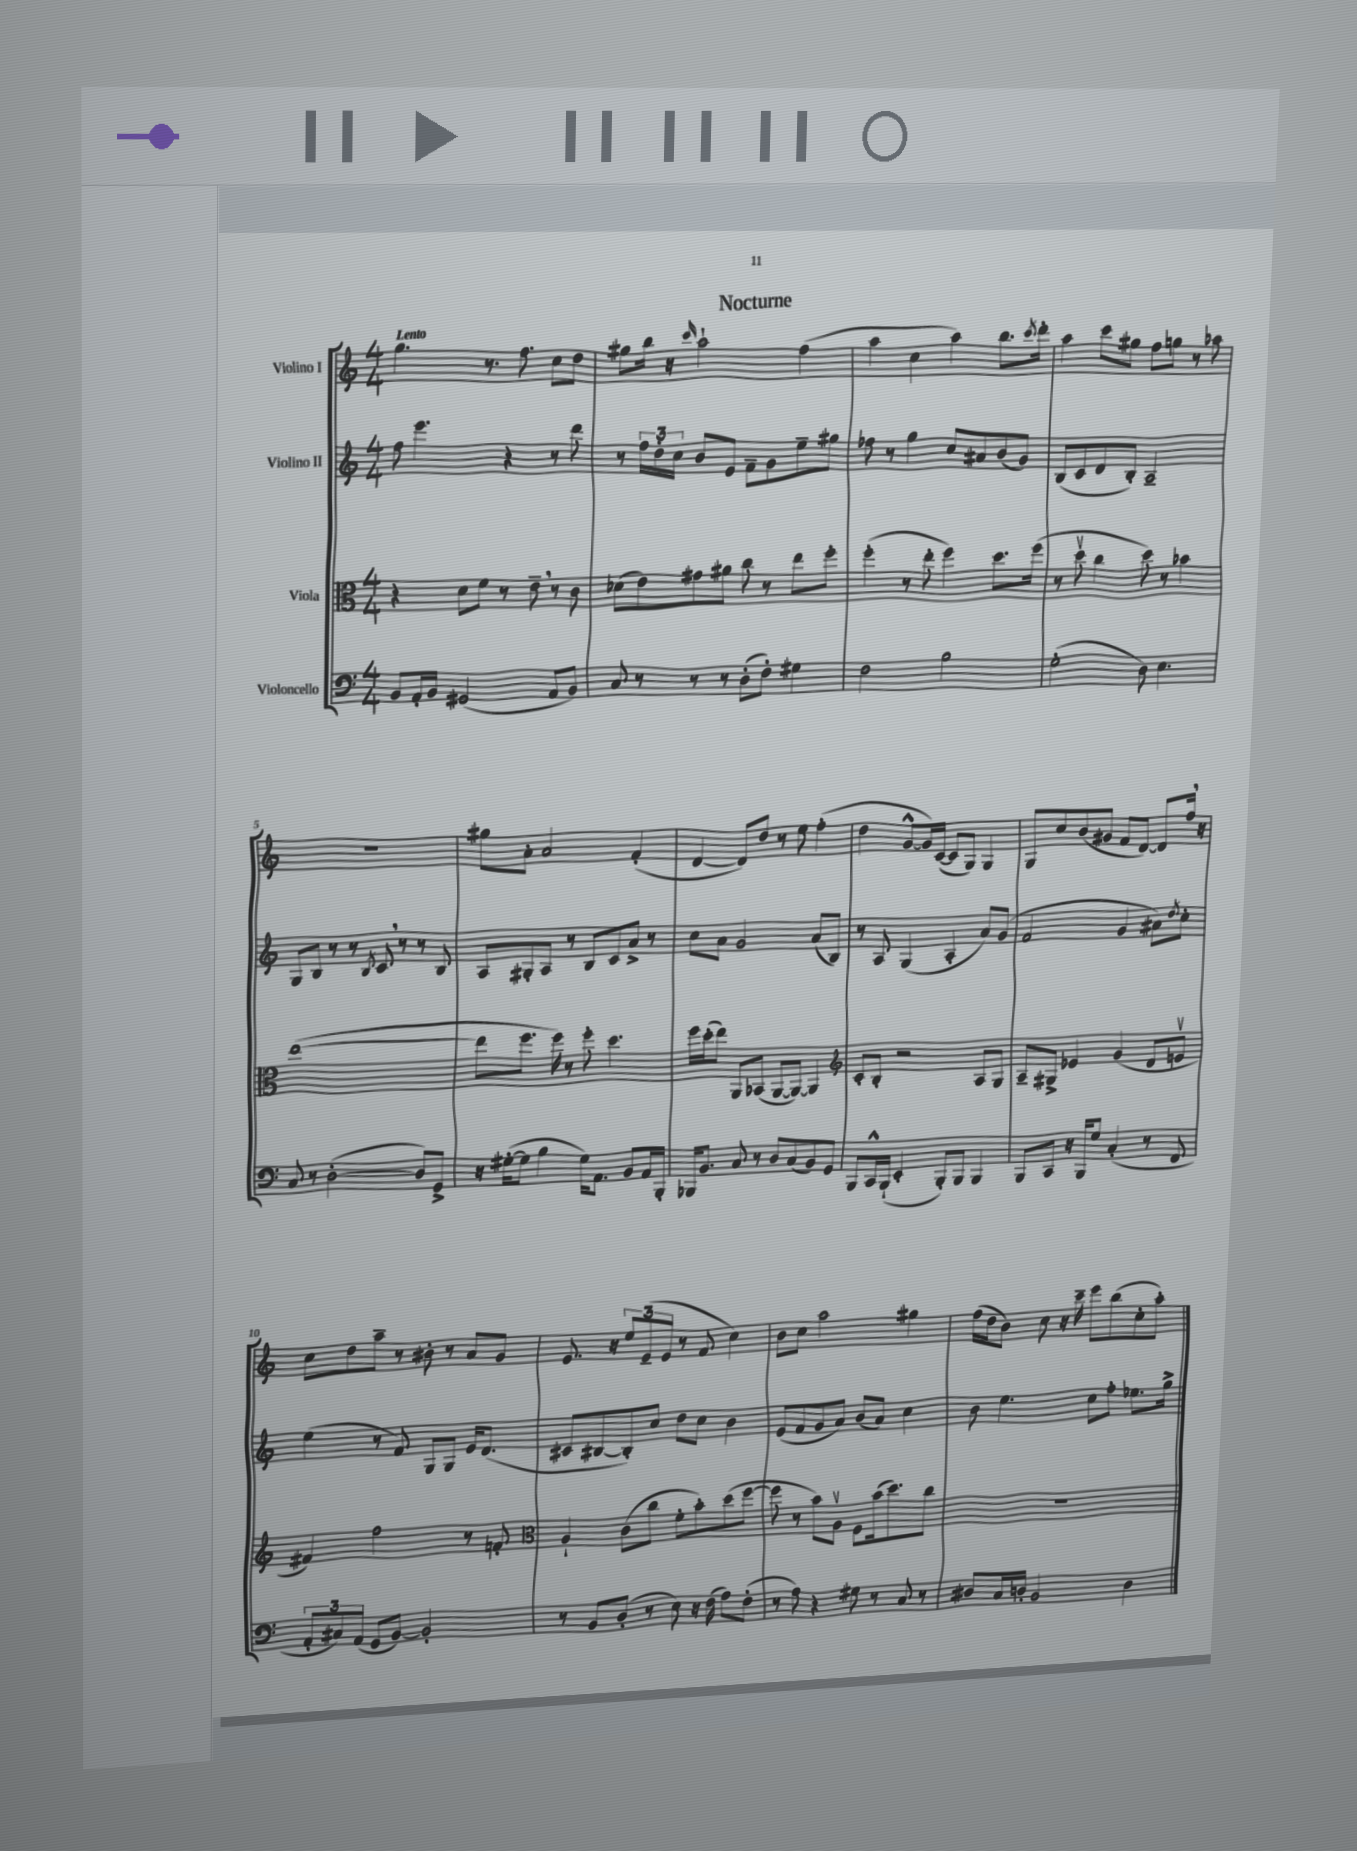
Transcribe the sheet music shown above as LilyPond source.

\header { title = "Nocturne" }
<<
\new StaffGroup <<
\new Staff = "s0" \with { instrumentName = "Violino I" } {
    \clef treble \key c \major \numericTimeSignature \time 4/4 \tempo "Lento"
    g''4. r8. f''8. c''8 d''8 |
    gis''8 b''16 r16 \grace { c'''16 } a''2-! f''4( |
    a''4 c''4 a''4) b''8. \acciaccatura { c'''8 } d'''16-. |
    a''4 c'''8 gis''8 f''8 g''8 r8 aes''8 |
    R1 |
    gis''8 a'8-. a'2 f'4-.( |
    d'4~ d'8) d''8 r8 e''8 f''4-.( |
    d''4 g'8~-^ g'16) c'16~( c'8 g8) g4 |
    g8 c''8 b'8( gis'8 f'8 d'8~) d'8 f''16 \breathe r16 |
    c''8 d''8 a''8-- r8 bis'8-. r8 a'8 g'8 |
    e'8. r16 \tuplet 3/2 { e''8 e'8--( e'8 } r8 f'8 c''4) |
    b'8 c''8 a''2 gis''4 |
    f''16( d''16 b'8) c''8 r16 c'''16-- e'''8 b''8( c''8-. a''8-.) \bar "|." |
}
\new Staff = "s1" \with { instrumentName = "Violino II" } {
    \clef treble \key c \major \numericTimeSignature \time 4/4
    f''8 e'''4. r4 r8 d'''8 |
    r8 \tuplet 3/2 { f''16 d''16-. c''16 } b'8 e'8 f'8-- g'8 e''8-- gis''8 |
    fes''8 r8 g''4 c''8 ais'8 b'8( g'8) |
    b8( c'8 d'8 b8-.) a2-- |
    g8 b8 r8 r8 \acciaccatura { b8 } c'8 \breathe r8 r8 b8 |
    a8 gis8-. a8 r8 b8 c'8 a'8-> r8 |
    c''8 a'8 g'2 a'8( b8) |
    r8 a8 g4( a4-. a'8) g'8( |
    f'2 g'4 ais'8) \acciaccatura { d''8 } c''8-. |
    e''4( r8 f'8) g8 g8 e'16 d'8.( |
    cis'8 bis8~ bis8-.) c''8 d''8 c''8 b'4 |
    e'8( f'8 g'8 a'8) b'8( a'8) c''4 |
    b'8 e''4. c''8 f''8-. ees''8. g''16-> \bar "|." |
}
\new Staff = "s2" \with { instrumentName = "Viola" } {
    \clef alto \key c \major \numericTimeSignature \time 4/4
    r4 d'8 f'8 r8 e'8-- \breathe r8 c'8 |
    des'8( e'8) gis'8 ais'8 c''8 r8 e''8 f''8-. |
    f''4-.( r8 e''8-. f''4) d''8. f''16( |
    r8 d''8\upbow c''4 d''8) r8 bes'4 |
    e''1~( |
    e''8 f''8. f''16) r8 f''8-. d''4. |
    f''16 d''16-.( e''8) a,8 bes,8( a,8~ a,8~) a,4 |
    \clef treble c'8-. b8-. r2 a8 g8 |
    a8-- gis8-> ees'4 g'4( d'8 e'8\upbow |
    fis'4) f''2 r8 f'8-. |
    \clef alto a4-! c'8( c''8 f'8-. b'8-.) d''8( f''8~ |
    f''8 r8 b'8) a8\upbow f8 b'16( d''8.) c''8 |
    r1 \bar "|." |
}
\new Staff = "s3" \with { instrumentName = "Violoncello" } {
    \clef bass \key c \major \numericTimeSignature \time 4/4
    b,8 a,16-. b,16 gis,2( a,8 b,8) |
    c8 r8 r8 r8 d8-.( f8-.) gis4 |
    f2 b2 |
    g2-.( d8) e4. |
    c8 r8 d2~-.( d8) g,8-> |
    r16 gis16~-.( gis8 b4 gis16) a,8. b,8 a,16 b,,16-. |
    bes,,16 b,8. c8 r8 d8 c8( b,8) g,8 |
    b,,8 c,16-^ b,,16-!( e,4-. b,,8-.) b,,8 b,,4 |
    b,,8 c,8 r16 b,,16 g8 c4-.( r8 f,8 |
    \tuplet 3/2 { a,8-. cis8) a,8( } g,8 b,8~) b,2-. |
    r8 b,8 d8-.( r8 e8) r16 f16( a8) f8-.( |
    r8 a8) r4 gis8 r8 c8 r8 |
    dis8 c16 d16-. b,2 d4 \bar "|." |
}
>>
>>
